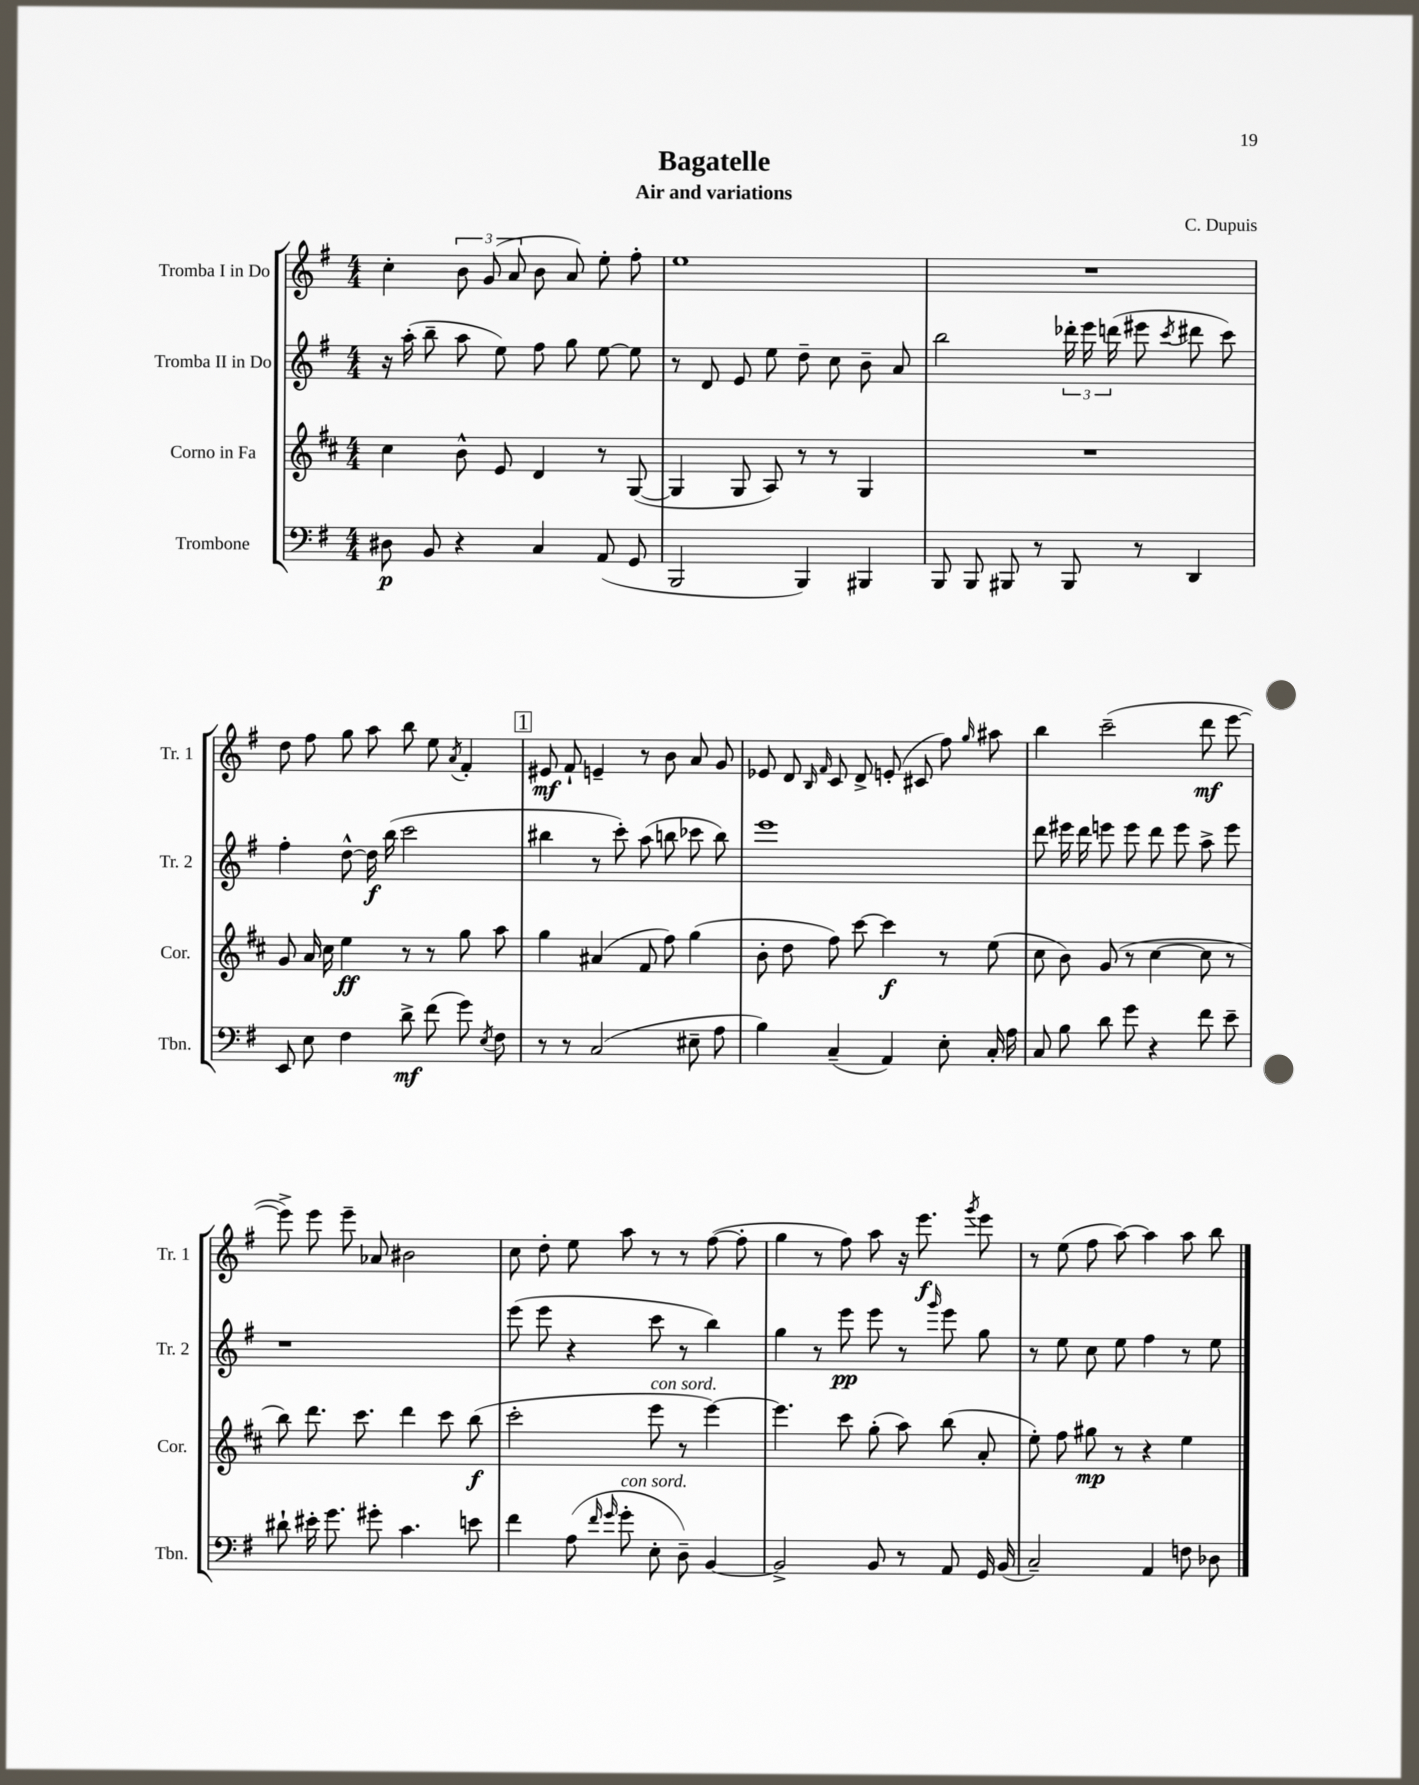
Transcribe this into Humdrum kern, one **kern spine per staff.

**kern	**kern	**kern	**kern
*staff4	*staff3	*staff2	*staff1
*clefF4	*clefG2	*clefG2	*clefG2
*k[f#]	*k[f#c#]	*k[f#]	*k[f#]
*M4/4	*M4/4	*M4/4	*M4/4
8D#	4cc#	16r	4cc'
.	.	(16aa'	.
8BB	.	8bb~	.
4r	8b^^	8aa	12b
.	.	.	(12g
.	8e	8ee)	.
.	.	.	12a
4C	4d	8ff#	8b
.	.	8gg	8a)
(8AA	8r	[8ee	8ee'
8GG	([8G	8ee]	8ff#'
=	=	=	=
2BBB	4G]	8r	1ee
.	.	8d	.
.	8G	8e	.
.	8A)	8ee	.
4BBB)	8r	8dd~	.
.	8r	8cc	.
4BBB#	4G	8b~	.
.	.	8a	.
=	=	=	=
8BBB	1r	2bb	1r
8BBB	.	.	.
8BBB#	.	.	.
8r	.	.	.
8BBB#	.	24ddd-'	.
.	.	24eee	.
.	.	(24ddd	.
8r	.	8eee#	.
.	.	8qccc	.
4DD	.	8ddd#	.
.	.	8ccc)	.
=	=	=	=
8EE	8g	4ff#'	8dd
8E	16a	.	8ff#
.	16cc#	.	.
4F#	4ee	[8dd^^	8gg
.	.	16dd]	8aa
.	.	(16bb	.
8d^	8r	2ccc	8bb
(8f#	8r	.	8ee
.	.	.	8qa
8g)	8gg	.	4f#'
8qE	.	.	.
8F#	8aa	.	.
=	=	=	=
8r	4gg	4bb#	8e#
8r	.	.	8f#`
(2C	(4a#	8r	4e~
.	.	8ccc')	.
.	8f#	(8aa	8r
.	8ff#)	8bb	8b
8E#~	(4gg	8ccc-	8a
8A	.	8bb)	8g
=	=	=	=
4B)	8b'	1eee	8e-
.	8dd	.	8d
.	.	.	16qqB
.	.	.	16qqf#
(4C~	8ff#)	.	8c
.	[8ccc#	.	8d^
4AA)	4ccc#]	.	(8e'
.	.	.	8c#
8E'	8r	.	8ff#)
.	.	.	16qqgg
16C'	(8ee	.	8aa#
16A	.	.	.
=	=	=	=
8C	8cc#	8ddd	4bb
8B	8b)	16eee#	.
.	.	16ddd	.
8d	(8g	8eee	(2ccc~
8g	8r	8eee	.
4r	[4cc#	8ddd	.
.	.	8eee	.
8f#	8cc#]	8aa^	8ddd
8e~	8r	8eee	[8eee
=	=	=	=
8d#`	8bb)	1r	8eee^])
16e#'	8.ddd	.	8eee
8.g	.	.	.
.	.	.	8eee~
.	8.ccc#	.	.
8g#'	.	.	8a-
4.c	4ddd	.	2b#
.	8ccc#	.	.
8e	(8bb	.	.
=	=	=	=
4f#	2ccc#'	(8eee	8cc
.	.	8eee	8dd'
(8A	.	4r	8ee
16qqf#	.	.	.
16qqg	.	.	.
8g'	.	.	8aa
8E'	8eee	8ccc	8r
8D~)	8r	8r	8r
[4BB	[4eee)	4bb)	([8ff#
.	.	.	8ff#']
=	=	=	=
2BB^]	4.eee]	4gg	4gg
.	.	8r	8r
.	8ccc#	8eee	8ff#)
8BB	(8gg'	8eee	8aa
8r	8aa)	8r	16r
.	.	.	8.eee
.	.	16qqggg	.
8AA	(8bb	8eee	.
.	.	.	8qggg
16GG	8a'	8gg	8eee
(16BB	.	.	.
=	=	=	=
2C~)	8ee')	8r	8r
.	8ff#	8ee	(8ee
.	8gg#	8cc	8ff#
.	8r	8ee	[8aa)
4AA	4r	4ff#	4aa]
8F	4ee	8r	8aa
8D-	.	8ee	8bb
==	==	==	==
*-	*-	*-	*-
